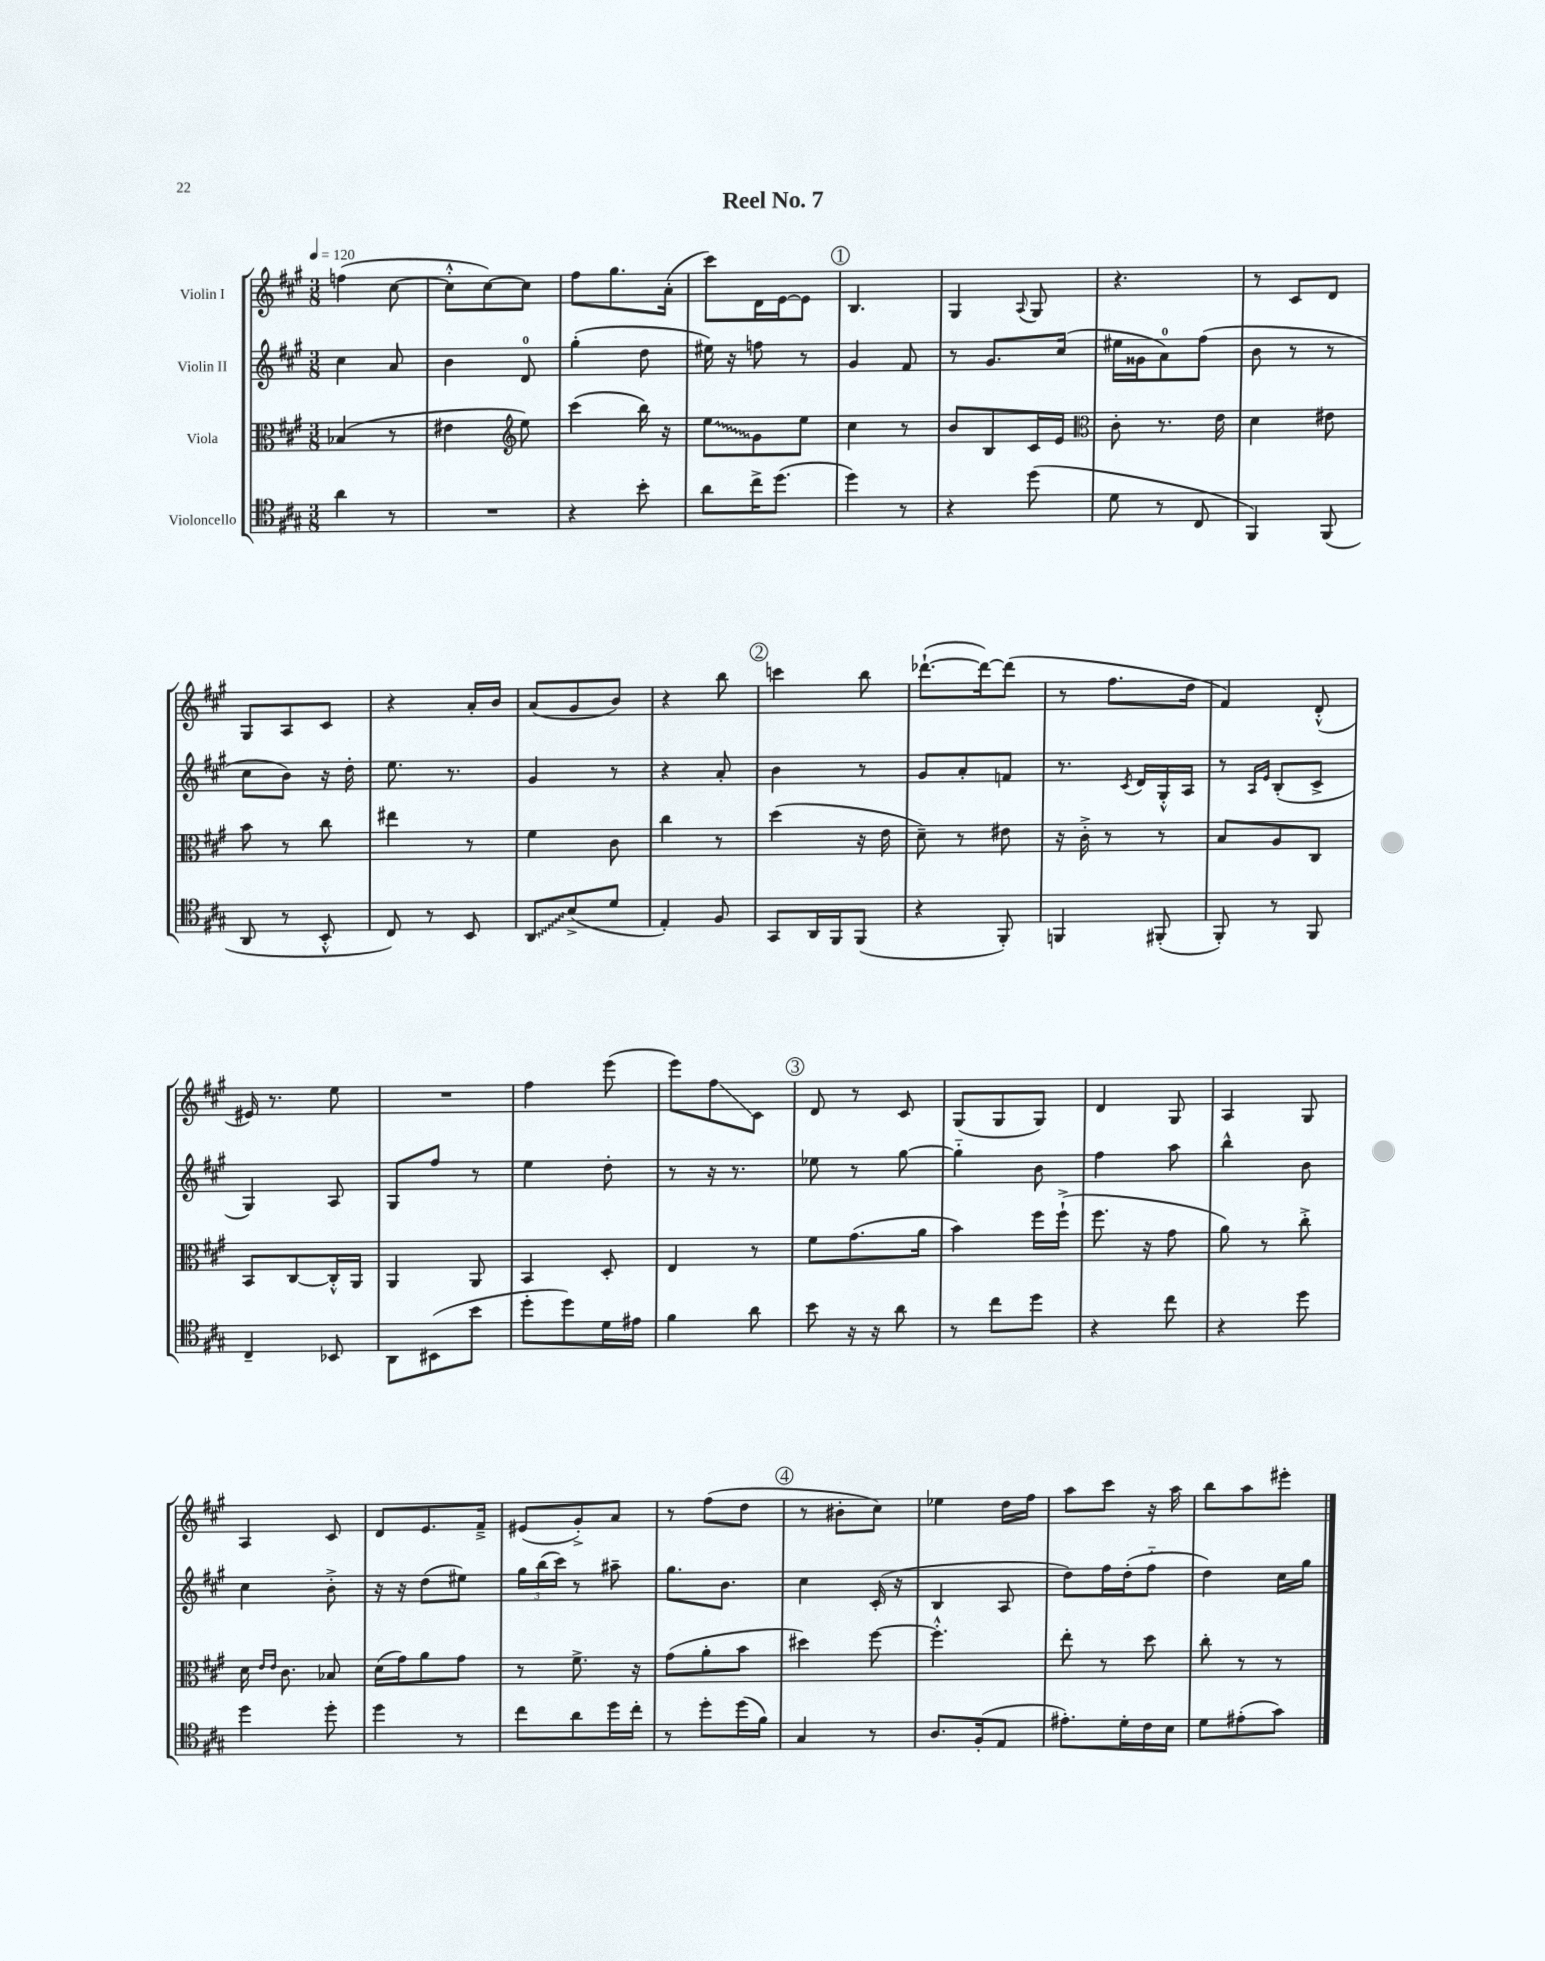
\header { title = "Reel No. 7" }
<<
\new StaffGroup <<
\new Staff = "s0" \with { instrumentName = "Violin I" } {
    \clef treble \key a \major \numericTimeSignature \time 3/8 \tempo 4 = 120
    f''4( cis''8~ |
    cis''8-.-^ cis''8~) cis''8 |
    fis''8 gis''8. a'16-.( |
    cis'''8) d'16 e'16~ e'8 |
    \mark \markup { \circle "1" } b4. |
    gis4 \appoggiatura { a8 } gis8 |
    r4. |
    r8 cis'8 d'8 |
    gis8 a8 cis'8 |
    r4 a'16-. b'16 |
    a'8( gis'8 b'8) |
    r4 b''8 |
    \mark \markup { \circle "2" } c'''4 b''8 |
    des'''8.~-!( des'''16~) des'''8( |
    r8 fis''8. d''16 |
    fis'4) d'8-.-^( |
    eis'16) r8. e''8 |
    R4. |
    fis''4 e'''8( |
    e'''8) fis''8\glissando cis'8 |
    \mark \markup { \circle "3" } d'8 r8 cis'8 |
    gis8( gis8 gis8) |
    d'4 gis8 |
    a4 gis8 |
    a4 cis'8 |
    d'8 e'8. fis'16---> |
    eis'8( gis'8-.->) a'8 |
    r8 fis''8( d''8 |
    \mark \markup { \circle "4" } r8 bis'8-. cis''8) |
    ees''4 d''16 fis''16 |
    a''8 cis'''8 r16 a''16 |
    b''8 a''8 eis'''8-. \bar "|." |
}
\new Staff = "s1" \with { instrumentName = "Violin II" } {
    \clef treble \key a \major \numericTimeSignature \time 3/8
    cis''4 a'8 |
    b'4 d'8-0 |
    gis''4-.( d''8 |
    eis''16) r16 f''8 r8 |
    \mark \markup { \circle "1" } gis'4 fis'8 |
    r8 gis'8. cis''16( |
    eis''16 gisis'16 a'8-0) fis''8( |
    b'8 r8 r8 |
    cis''8 b'8) r16 d''16-. |
    e''8. r8. |
    gis'4 r8 |
    r4 a'8-. |
    \mark \markup { \circle "2" } b'4 r8 |
    gis'8 a'8-. f'8 |
    r8. \acciaccatura { cis'8 } d'16 gis16-.-^ a16 |
    r8 \grace { a16 e'16 } b8-.( cis'8-> |
    gis4) a8 |
    gis8 fis''8 r8 |
    e''4 d''8-. |
    r8 r16 r8. |
    \mark \markup { \circle "3" } ees''8 r8 gis''8~ |
    gis''4-_ b'8 |
    fis''4 a''8 |
    b''4-^ b'8 |
    cis''4 b'8-.-> |
    r16 r16 d''8( eis''8) |
    \tuplet 3/2 { gis''16 b''16( cis'''16) } r8 ais''8-- |
    gis''8. b'8. |
    \mark \markup { \circle "4" } cis''4 cis'16-.( r16 |
    b4 a8 |
    d''8) fis''16 d''16-.( fis''8-_ |
    d''4) cis''16 gis''16 \bar "|." |
}
\new Staff = "s2" \with { instrumentName = "Viola" } {
    \clef alto \key a \major \numericTimeSignature \time 3/8
    bes4( r8 |
    eis'4 \clef treble e''8) |
    cis'''4( b''16) r16 |
    \once \override Glissando.style = #'zigzag e''8\glissando gis'8 e''8 |
    \mark \markup { \circle "1" } cis''4 r8 |
    b'8 b8 cis'16 e'16 |
    \clef alto cis'8-. r8. e'16 |
    d'4 eis'8 |
    b'8 r8 cis''8 |
    eis''4 r8 |
    fis'4 cis'8 |
    cis''4 r8 |
    \mark \markup { \circle "2" } d''4( r16 e'16 |
    d'8--) r8 eis'8 |
    r16 cis'16-.-> r8 r8 |
    b8 a8 cis8 |
    b,8 cis8~ cis16-.-^ a,16 |
    a,4 a,8 |
    b,4 d8-. |
    e4 r8 |
    \mark \markup { \circle "3" } fis'8 gis'8.( a'16 |
    b'4) fis''16 fis''16-!->( |
    fis''8. r16 gis'8 |
    a'8) r8 cis''8-.-> |
    d'16 \grace { e'16 e'16 } cis'8. bes8 |
    d'16( gis'16) a'8 gis'8 |
    r8 fis'8.-> r16 |
    gis'8( a'8-. b'8 |
    \mark \markup { \circle "4" } dis''4) fis''8~ |
    fis''4.-.-^ |
    e''8-. r8 d''8 |
    cis''8-. r8 r8 \bar "|." |
}
\new Staff = "s3" \with { instrumentName = "Violoncello" } {
    \clef tenor \key a \major \numericTimeSignature \time 3/8
    a'4 r8 |
    R4. |
    r4 b'8-. |
    a'8 cis''16-> d''8.( |
    \mark \markup { \circle "1" } d''4) r8 |
    r4 d''8( |
    d'8 r8 cis8 |
    fis,4) fis,8( |
    a,8 r8 b,8-.-^ |
    cis8) r8 b,8 |
    \once \override Glissando.style = #'zigzag a,8\glissando b8->( d'8 |
    e4-.) fis8 |
    \mark \markup { \circle "2" } gis,8 a,16 fis,16 fis,8( |
    r4 fis,8-.) |
    f,4 fis,8-.( |
    fis,8-.) r8 fis,8 |
    cis4-- bes,8 |
    a,8 bis,8( b'8 |
    d''8-. d''8) d'16 eis'16 |
    fis'4 a'8 |
    \mark \markup { \circle "3" } b'8 r16 r16 a'8 |
    r8 cis''8 d''8 |
    r4 cis''8 |
    r4 d''8 |
    d''4 d''8-. |
    d''4 r8 |
    cis''8 a'8 d''16 cis''16-. |
    r8 d''8-. d''16( fis'16) |
    \mark \markup { \circle "4" } gis4 r8 |
    a8. fis16-.( e8 |
    eis'8.-.) d'16-. cis'16 b16 |
    d'8 eis'8-.( gis'8) \bar "|." |
}
>>
>>
\layout { \context { \Score \remove "Bar_number_engraver" } }
